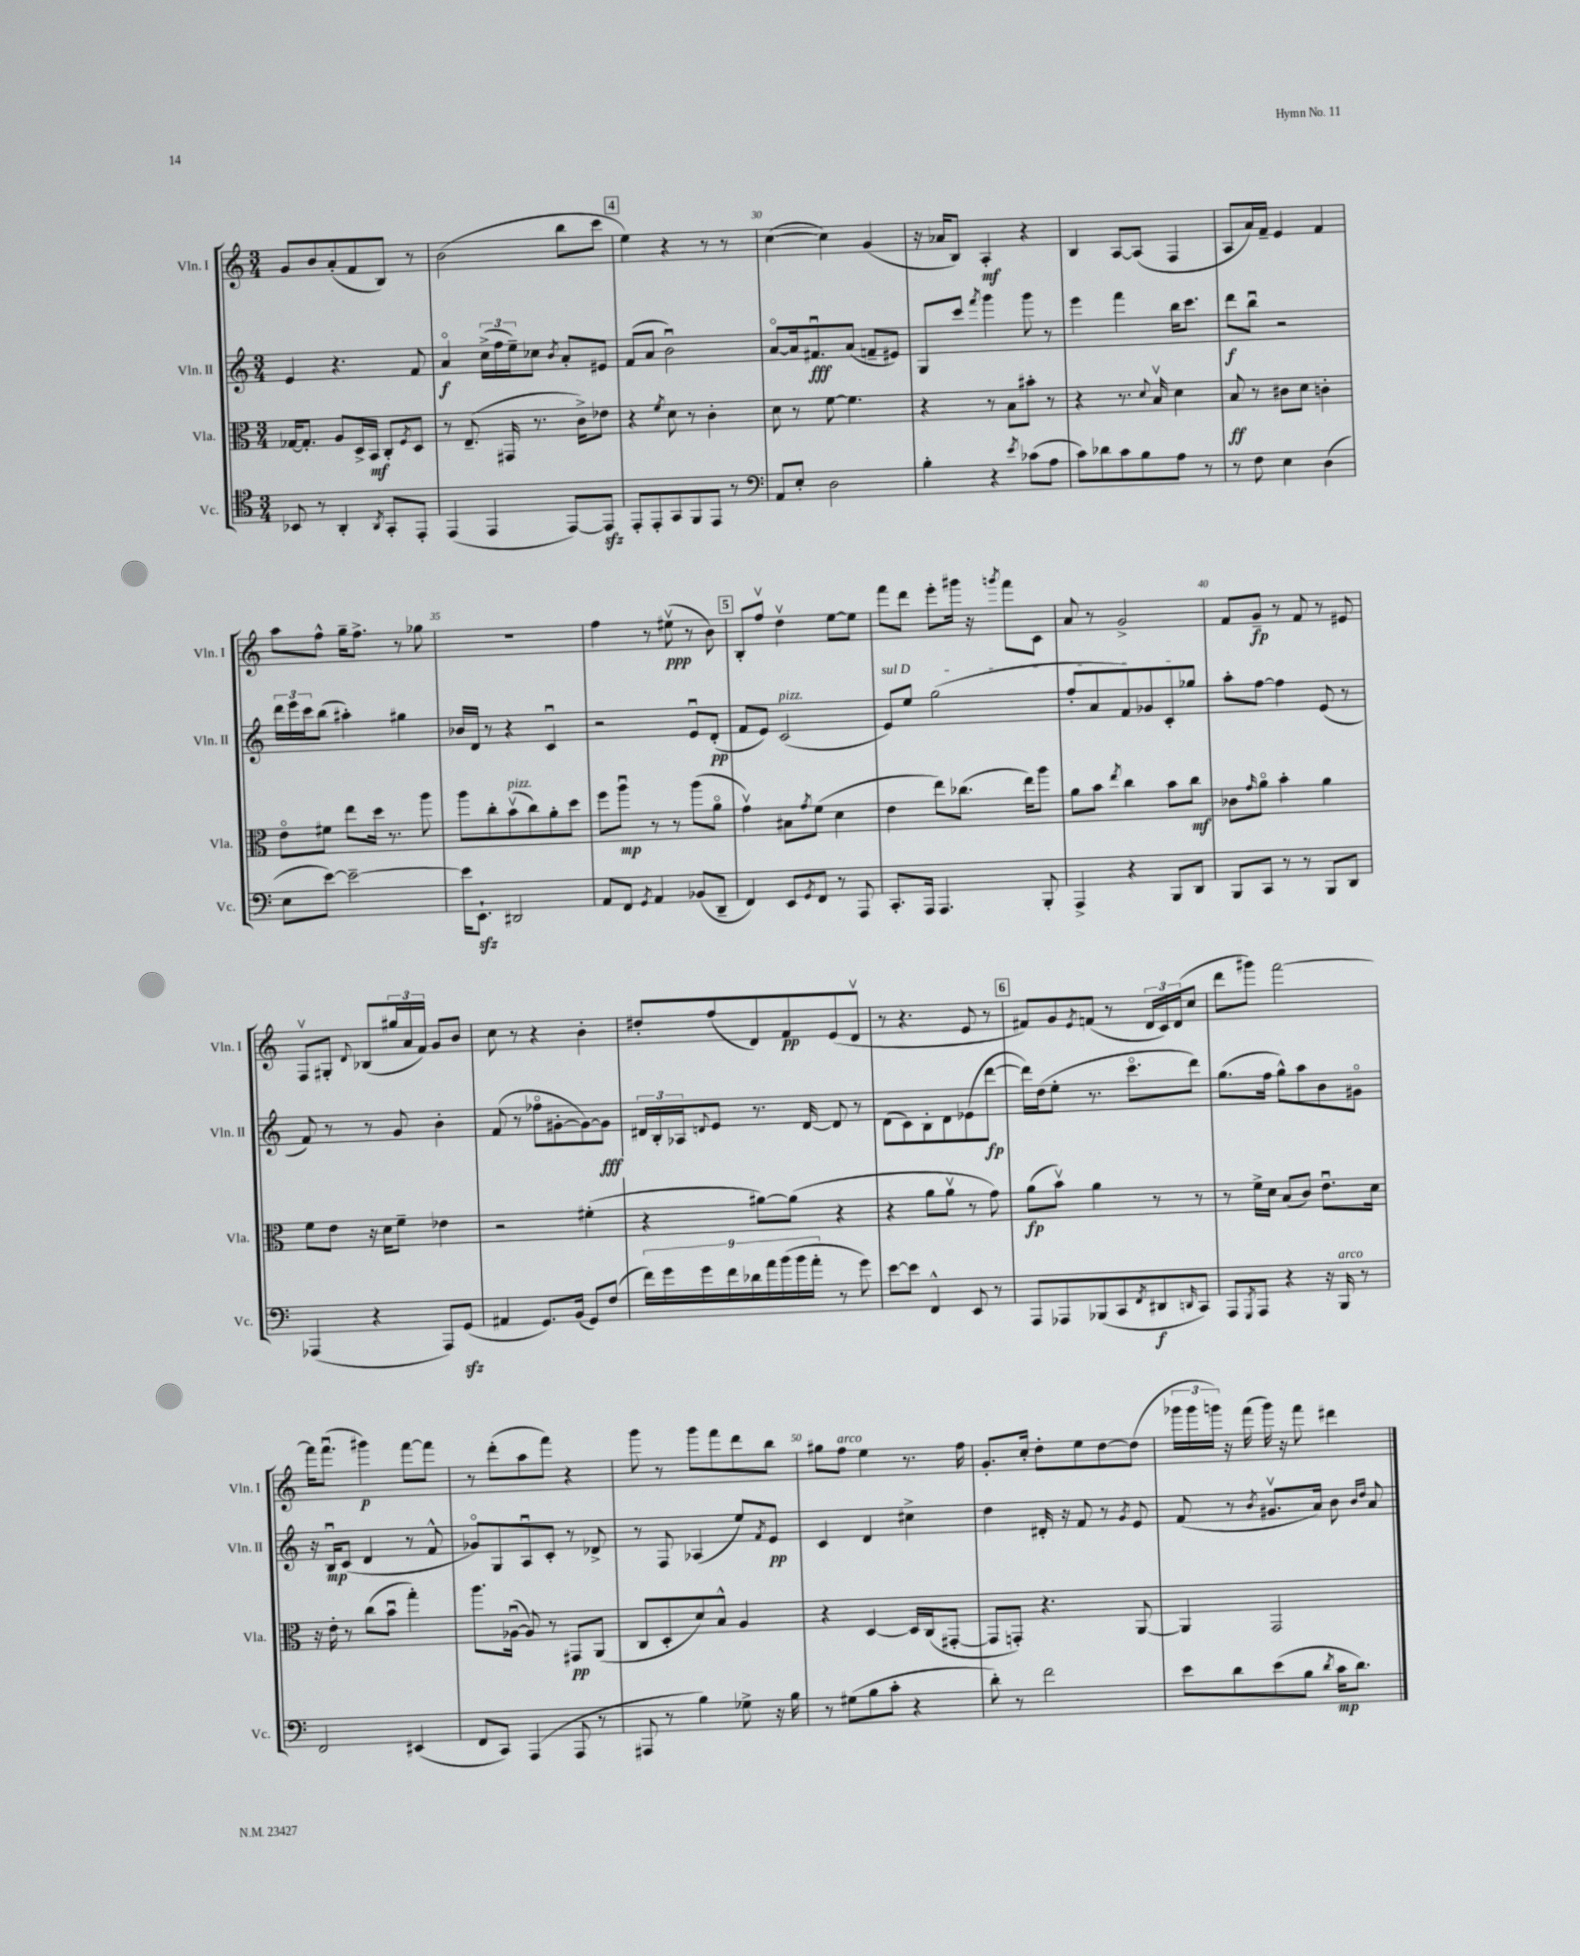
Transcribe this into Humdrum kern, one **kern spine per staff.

**kern	**kern	**kern	**kern
*staff4	*staff3	*staff2	*staff1
*clefC4	*clefC3	*clefG2	*clefG2
*k[]	*k[]	*k[]	*k[]
*M3/4	*M3/4	*M3/4	*M3/4
8BB-	[16G-	4e	8g
.	8.G-']	.	.
8r	.	.	8b
4AA'	8A	4.r	(8a'
.	16D^	.	8f
.	16BB	.	.
8qAA	.	.	.
8GG'	8C'	.	8B)
.	8qF	.	.
8EE'	8D	8f	8r
=	=	=	=
(4EE	8r	4ao	(2b
.	(8.E~	.	.
4EE	.	(24cc^	.
.	.	24ff	.
.	16GG#	.	.
.	.	24ee~)	.
.	8.r	8cc-	.
.	.	8qb	.
[8EE)	.	8a'	8bb
.	16c^)	.	.
8EE]	8e-	8e#	8ccc
=	=	=	=
8EE'	4r	(8f	4ee)
8EE'	.	8a	.
.	8qf	.	.
8GG	8d	2bu)	4r
8FF	8r	.	.
8EE	4c'	.	8r
8r	.	.	8r
=	=	=	=
*clefF4	*	*	*
8AA	8d	[8ao	([4cc
8E'	8r	16a]	.
.	.	8.f#u	.
2D	[8f	.	4cc])
.	4.f]	(8a	.
.	.	8f~	(4g
.	.	8e#)	.
=	=	=	=
4B'	4r	8G	16r
.	.	.	16a-
.	.	8ccc	8B)
.	.	8qfff	.
4r	8r	4ggg	4A'
.	8B	.	.
8qe	.	.	.
(8c-	8b#'	8ggg	4r
8A	8r	8r	.
=	=	=	=
8c)	4r	4eee	4B
8d-	.	.	.
8c	8.r	4fff	[8A
8B	.	.	(8A]
.	8qqd	.	.
.	16Bv	.	.
8A	4d	16bb	4F
.	.	8.ccc	.
8r	.	.	.
=	=	=	=
8r	8B	8ddd	8A
8F	8r	8bbu	16a)
.	.	.	16f~
4E	8c#	2r	4e
.	8d	.	.
(4D	4c'	.	4f
=	=	=	=
8E	8eo	24ddd	8aa
.	.	24eee	.
.	.	24ccc	.
[8e)	8f#	(8bb	8ff^^
2e~_	8ee	4aa#')	16gg~
.	.	.	8.ff^
.	16dd	.	.
.	8.r	.	.
.	.	4gg#	8r
.	8aa	.	8gg-
=	=	=	=
16e]	8aa	16b-	2.r
8.EE`	.	16d	.
.	8cc'	8r	.
2DD#	(8bv	4r	.
.	8cc)	.	.
.	8a'	4cu	.
.	8dd	.	.
=	=	=	=
8AA	8ff	2r	4ff
8FF	8aau	.	.
8qGG	.	.	.
4AA	8r	.	8r
.	8r	.	(8ee#v
(8BB-	(8aa	8eu	8r
8DD~	8ao	(8d'	8b)
=	=	=	=
4FF)	4gv)	8f	8B'
.	.	8e)	8ffv
8EE	8B#	(2c	4ddv
8qGG	8qg	.	.
8FF	(8f	.	.
8r	4d	.	[8ee
8AAA	.	.	8ee]
=	=	=	=
8.CC'	4e	8e)	8fff
.	.	8ee	8ddd
16AAA	.	.	.
4.AAA	8ee)	(2gg	8eee'
.	(8.cc-	.	16ggg#
.	.	.	16r
.	.	.	8qggg
.	.	.	8fff
.	16ee)	.	.
8BBB'	8aa	.	8c
=	=	=	=
4AAA^	8a	8ff'	8a
.	8b	8a	8r
.	8qee	.	.
4r	4cc	8f)	2g^
.	.	8g-	.
8BBB	8b	8c'	.
8DD	8cc	8gg-	.
=	=	=	=
8BBB	8c-	8aa'	8f
.	16qqg	.	.
8CC	8ao	[8ff	8g~
8r	4b'	4ff]	8r
8r	.	.	8f
8BBB	4a	(8e	8r
8DD	.	8r	8e#
=	=	=	=
(4AAA-	8f	8f)	8Fv
.	8e	8r	8G#'
.	.	.	8qqd
4r	16r	8r	(8B-
.	16d	.	.
.	8f~	8g	24gg#
.	.	.	24a
.	.	.	24f)
8AAA-)	4e-	4b'	8g
(8GG	.	.	8b
=	=	=	=
4AA#	2r	(8f	8cc
.	.	8r	8r
8.GG)	.	8ff-o	4r
.	.	[8g#'	.
(16BB	.	.	.
8GG)	(4f#'	8g#_)	4b'
(8F	.	8g#]	.
=	=	=	=
18f)	4r	24d#	8dd#'
.	.	24B'	.
18g	.	.	.
.	.	24A-	.
18g	.	.	.
.	.	8qqd	.
.	.	8e	(8ff
18f	.	.	.
18d-	.	.	.
.	[8a#)	8.r	8d)
18a	.	.	.
(18b	.	.	.
.	(8a#]	.	8f
18b	.	.	.
.	.	[16d	.
18a'	.	.	.
8r	4r	8d]	(8e
8g)	.	8r	8dv
=	=	=	=
[8e	4r	(8d	8r
8e]	.	8c)	4.r
4FF^^	8a	8B'	.
.	8av	8d	.
8EE	8r	(8e-	8e
8r	8g)	[8ddd	8r
=	=	=	=
8AAA	(8a	16ddd])	8f#)
.	.	(16dd	.
8AAA-	8bv)	8ee'	8g
.	.	.	8qe
(8BBB-	4a	8.r	(8f
8CC	.	.	8r
.	.	8.ccco	.
8qFF	.	.	.
8DD#	8r	.	24d
.	.	.	24c)
.	.	.	(24d
16qqDD	.	.	.
8CC)	8r	8ddd)	8cc
=	=	=	=
8AAA	8r	(8.gg	8ddd
8qGGG	.	.	.
8AAA	16f^	.	8ggg#)
.	16d	16ff	.
4r	(8B	8gg^^)	[2fff
.	8c)	8aa	.
16r	8.eu	8b	.
16BBB	.	.	.
8r	.	8g#o	.
.	16d	.	.
=	=	=	=
2FF	16r	16r	16fff]
.	16e'	16Bu	(8.fffu
.	8r	(8c	.
.	(8cc	4d	4ggg#)
.	8bu	.	.
(4EE#	4gg')	8r	[8fff
.	.	8f^^	8fff]
=	=	=	=
8FF	8.aa	8g-o)	8r
8CC)	.	8G	(8ddd'
.	([16A-u	.	.
(4AAA	8A-])	8Au	8aa
.	8r	8c'	8fff)
8AAA	8GG#	8r	4r
8r	(8AA	8d-^	.
=	=	=	=
8AAA#	8C	8r	8ggg
8r	8D'	8F	8r
4B)	8d)	(4A-	8ggg
.	8B^^	.	8fff
8G-^	4A	8ee)	8ddd
.	.	8qf	.
16r	.	8e	8bb
16B	.	.	.
=	=	=	=
8r	4r	4c	8gg#
(8G#	.	.	8ff
8B	[4D	4d	4ee
8c'	.	.	.
4r	16D]	4cc#^	8.r
.	(16C	.	.
.	[8GG#'	.	.
.	.	.	16ff
=	=	=	=
8d')	8GG#]	4dd	8.g'
8r	8GG')	.	.
.	.	.	16cc'
2f	4.r	16d#'	8dd'
.	.	16r	.
.	.	8f	8ee
.	.	8r	[8dd
.	.	8qg	.
.	[8AA	8e	(8dd]
=	=	=	=
8e	4AA]	(8f	24ggg-
.	.	.	24ggg-
.	.	.	24ggg)
8d	.	8r	16r
.	.	.	(16fff
.	.	8qb	.
(8e	2GG	8.g#v	16ggg)
.	.	.	16r
8B	.	.	8fff
.	.	16a)	.
8qd	.	.	.
16c	.	8b	4ddd#
8.d)	.	.	.
.	.	16qqb	.
.	.	16qqdd	.
.	.	8a	.
==	==	==	==
*-	*-	*-	*-
